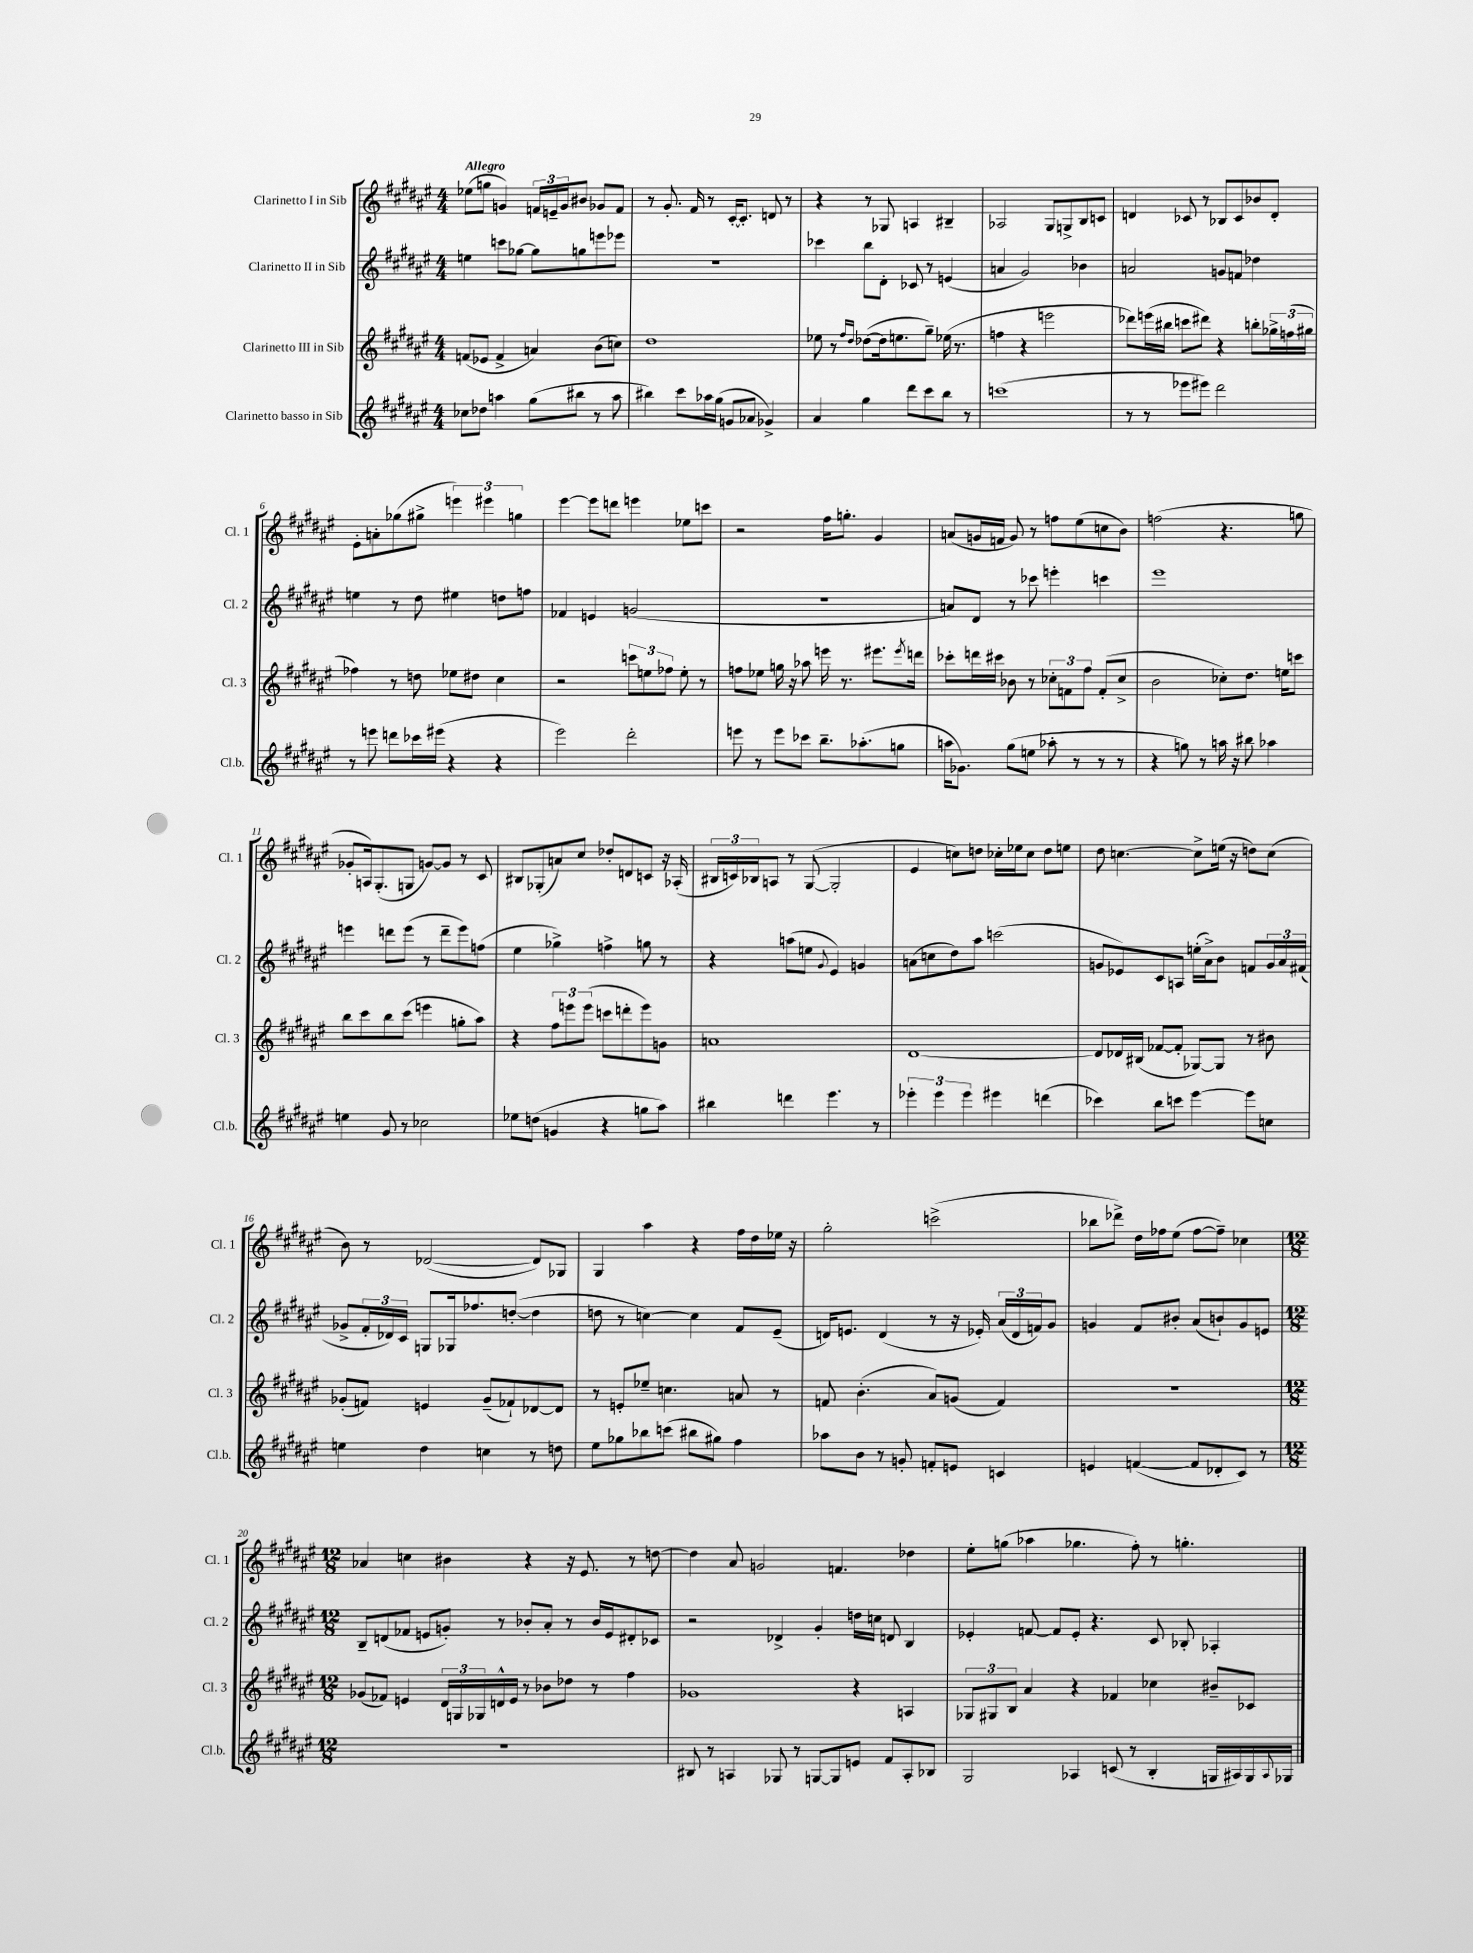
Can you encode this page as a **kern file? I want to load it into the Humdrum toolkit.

**kern	**kern	**kern	**kern
*staff4	*staff3	*staff2	*staff1
*clefG2	*clefG2	*clefG2	*clefG2
*k[f#c#g#d#a#e#]	*k[f#c#g#d#a#e#]	*k[f#c#g#d#a#e#]	*k[f#c#g#d#a#e#]
*M4/4	*M4/4	*M4/4	*M4/4
8cc-\L	(8f/L	4ee\	(8ee-\L
8dd-\J	8e-/J	.	8gg\J
4aa\	4f^/	8ccc\L	4g/)
.	.	[8gg-\J	.
(8gg#\L	4a/)	8gg-\]L	24f/LL
.	.	.	24e~/
.	.	.	24g/J
8bb#\J	.	8gg\	8b#/J
8r	(8b\L	8eee\	8g-/L
8aa\	8cc\J)	8eee-\J	8f/J
=	=	=	=
4bb#\)	1dd#	1r	8r
.	.	.	8.g#'/
8ccc#\L	.	.	.
.	.	.	16f#/
16aa-\L	.	.	8r
(16gg#\JJ	.	.	.
8g/L	.	.	[16c#'/LK
.	.	.	8.c#'/]J
8a-/J	.	.	.
4g-^/)	.	.	8d/
.	.	.	8r
=	=	=	=
4a#/	8ee-\	4ccc-\	4r
.	8r	.	.
.	16qqff#/LL	.	.
.	16qqdd#/JJ	.	.
4gg#\	([8dd-\L	8bb\L	8r
.	16dd-\]k	8d#'\J	8G-/
.	8.ee\	.	.
8ddd#\L	.	8c-/	4A/
8ccc#\	8gg#~\J)	8r	.
8bb\J	(16ee-\	(4e/	4B#~/
.	8.r	.	.
8r	.	.	.
=	=	=	=
(1ccc	4ff\	4a/	2A-/
.	4r	2g#/)	.
.	2eee\	.	8G#/L
.	.	.	8G^/
.	.	4b-\	8B/
.	.	.	8c/J
=	=	=	=
8r	8ddd-\L)	2a/	4d/
8r	(16eee\L	.	.
.	16bb#\JJ	.	.
8eee-\L	8ccc\L	.	8c-/
8eee#\J)	8ddd#\J)	.	8r
2ddd#\	4r	8g/L	8B-/L
.	.	8f/J	8c-/
.	8bb'\L	4dd-\	8b-/
.	24gg-^\L	.	8d'/J
.	(24ff\	.	.
.	24gg#\JJ	.	.
=	=	=	=
8r	4ff-\)	4ee\	8e#'\L
8eee\	.	.	8a'\
8ddd\L	8r	8r	(8gg-\
16ccc-\L	8dd\	8dd#\	8gg#^\J
(16eee#\JJ	.	.	.
4r	8ee-\L	4ee#\	6eee\)
.	8dd#\J	.	.
.	.	.	6eee#\
4r	4cc#\	8dd\L	.
.	.	.	6gg\
.	.	8ff\J	.
=	=	=	=
2eee#\)	2r	4f-/	[4eee#\
.	.	4e/	8eee#\]L
.	.	.	8ddd\J
2ddd#'\	12ccc\L	(2g/	4eee\
.	12ee\	.	.
.	12ff-\J	.	.
.	8ee'\	.	8ee-\L
.	8r	.	8ccc\J
=	=	=	=
8eee\	8ff\L	1r	2r
8r	8ee-\J	.	.
8eee\L	16gg\	.	.
.	16r	.	.
8ccc-\J	8aa-\	.	.
8.bb~\L	16eee\	.	16ff#\LK
.	8.r	.	8.gg'\J
(8.aa-'\	.	.	.
.	8.eee#\L	.	4g#/
8gg\J	.	.	.
.	8qeee#/	.	.
.	16ddd\Jk	.	.
=	=	=	=
16aa\LK	8ccc-'\L	8a/L)	(8a/L
8.g-\J)	.	.	.
.	16ddd\L	8d#/J	16g/L
.	16ccc#\JJ	.	16f/JJ
(8gg#\L	8b-\	8r	8g/)
8ee\J	8r	8ccc-\	8r
8aa-'\	12cc-'\L	4eee'\	8ff\L
.	12f\	.	.
8r	.	.	(8ee#\
.	12ff#\J	.	.
8r	(8f'/L	4ccc\	8cc\
8r	8cc-^/J	.	8b\J)
=	=	=	=
4r	2b\	1eee#	(2ff\
8gg\)	.	.	.
8r	.	.	.
16aa\	8cc-'\L)	.	4.r
16r	.	.	.
8bb#\	8.dd#\J	.	.
4aa-\	.	.	.
.	16ee\LK	.	.
.	8ccc\J	.	8gg\
=	=	=	=
4ee\	8bb\L	4eee\	8g-'/L
.	8ccc#\	.	16A/k)
.	.	.	(8.G#'/
8g#/	8bb\	8ddd\L	.
8r	(8ccc#\J	(8eee\J	8G/J
2cc-\	4eee\	8r	[8g/L)
.	.	8ddd~\L	8g/]J
.	8gg'\L	8eee\)	8r
.	8aa#\J)	(8ff\J	8c#/
=	=	=	=
8ee-\L	4r	4ee#\	8B#/L
(8dd\J	.	.	(8G-'/
4g/	12ff#\L	4gg-^\)	8a/)
.	12eee\	.	.
.	.	.	8cc#/J
.	(12eee\J	.	.
4r	8ccc\L	4ff^\	8dd-'/L
.	8ddd'\	.	8d/
8gg\L	8eee\)	8gg\	8c/J
8aa#\J)	8g\J	8r	16r
.	.	.	(16A-'/
=	=	=	=
4bb#\	1a	4r	24B#/LL
.	.	.	24c/)
.	.	.	24B-/J
.	.	.	8A/J
4ddd\	.	(8aa\L	8r
.	.	8ee\J	([8G#/
.	.	8qqg#/	.
4.eee#\	.	4e#/)	2G#'/]
.	.	4g/	.
8r	.	.	.
=	=	=	=
6eee-'\	[1d#	(8a\L	4e#/
.	.	8cc\	.
6eee-\	.	.	.
.	.	8dd#\)	8cc\L)
6eee-\	.	.	.
.	.	8aa#\J	8dd\J
4eee#\	.	(2ccc\	16cc-'\LL
.	.	.	16ee-\J
.	.	.	8cc-\J
(4ddd\	.	.	8dd\L
.	.	.	8ee\J
=	=	=	=
4ccc-\)	8d#/]L	8g/L	8dd#\
.	16d-/L	8e-/)	[4.cc\
.	(16B#/JJ	.	.
8bb\L	[8f-/L	8c#/	.
8ccc\J	8f-'/]J	8A/J	.
[4eee#\	[8G-/L)	(16ee'\LL	8cc^\]L
.	.	16a#^\J)	.
.	8G-/]J	8b\J	(16ee\Jk
.	.	.	16r
8eee#\]L	8r	8f/L	8dd\L)
8cc\J	8b#\	24g/L	(8cc\J
.	.	24a#/	.
.	.	(24f#/JJ	.
=	=	=	=
4ee\	(8g-'/L	8g-^/L	8b\)
.	8f/J)	24f#'/L	8r
.	.	24d-/)	.
.	.	24c#/JJ	.
4dd#\	4e/	8G/L	([2d-/
.	.	16G-/k	.
.	.	8.ff-/	.
4cc\	(8g-~/L	.	.
.	8f-`/)	([8dd'/J	.
8r	[8d-/	4dd\]	8d-/]L)
8dd\	8d-/]J	.	8G-/J
=	=	=	=
8ee#\L	8r	8dd\	4G#/
8gg-\	8e'/L	8r	.
8bb-\	8ee-~/J	[4cc\)	4aa#\
(8ccc\J	4.cc\	.	.
8bb#\L	.	4cc\]	4r
8gg#\J)	.	.	.
4ff#\	8a/	8f#/L	16ff#\LL
.	.	.	16dd#\
.	8r	(8e#~/J	16ee-\JJ
.	.	.	16r
=	=	=	=
8aa-\L	8f/	16d/LK)	2gg#'\
.	.	8.e/J	.
8b\J	(4.b'\	.	.
8r	.	(4d/	.
8g'/	.	.	.
8f'/L	8a#/L)	8r	(2ccc^\
8e/J	(8g/J	16r	.
.	.	16e-'/)	.
4c/	4f/)	(24a#/LL	.
.	.	24d/	.
.	.	24f/J)	.
.	.	8g#/J	.
=	=	=	=
4e/	1r	4g/	8bb-\L
.	.	.	8ddd-^\J)
([4f/	.	8f#/L	16dd#\LL
.	.	.	16ff-\J
.	.	8b#'/J	(8ee#\J
8f/]L	.	(8a#/L	[8ff-\L
8d-'/	.	8b`/)	8ff-~\]J)
8c#/J)	.	8g/	4cc-\
8r	.	8e/J	.
=	=	=	=
*M12/8	*M12/8	*M12/8	*M12/8
1.r	(8g-/L	8B~/L	4a-/
.	8f-/J)	(8d/	.
.	4e/	8f-/J	4cc\
.	.	8e/L	.
.	24d#/LL	8g'/J)	4b#\
.	24G/	.	.
.	24G-/	.	.
.	16d^^/	8r	.
.	16e/JJ	.	.
.	8r	8b-'/L	4r
.	8b-\L	8a#'/J	.
.	8dd-\J	8r	16r
.	.	.	8.e#/
.	8r	16b-/LL	.
.	.	16e/J	.
.	4ff#\	8d#'/	8r
.	.	8c-/J	[8dd\
=	=	=	=
8B#/	1g-	2r	4dd\]
8r	.	.	.
4A/	.	.	8a#/
.	.	.	2g/
8G-/	.	4d-^/	.
8r	.	.	.
[8G/L	.	4g#'/	.
8G/]	.	.	4.f/
8e/J	4r	16dd\LL	.
.	.	16cc\JJ	.
8f#/L	.	8d/	.
8A'/	4A/	4B/	4dd-\
8B-/J	.	.	.
=	=	=	=
2G#/	12G-/L	4e-'/	8ee#'\L
.	12G#/	.	.
.	.	.	(8gg\J
.	12B/J	.	.
.	4a#/	[8f/	4aa-\
.	.	8f/]L	.
4A-/	4r	8e-'/J	4.gg-\
.	.	4.r	.
(8c/	4f-/	.	.
8r	.	.	8ff#'\)
4B'/	4cc-\	8c#/	8r
.	.	8B-'/	4.gg'\
16G/LL	8b#~/L	4A-'/	.
16A#/)	.	.	.
16G/	8c-/J	.	.
8qqA#/	.	.	.
16G-/JJ	.	.	.
==	==	==	==
*-	*-	*-	*-
